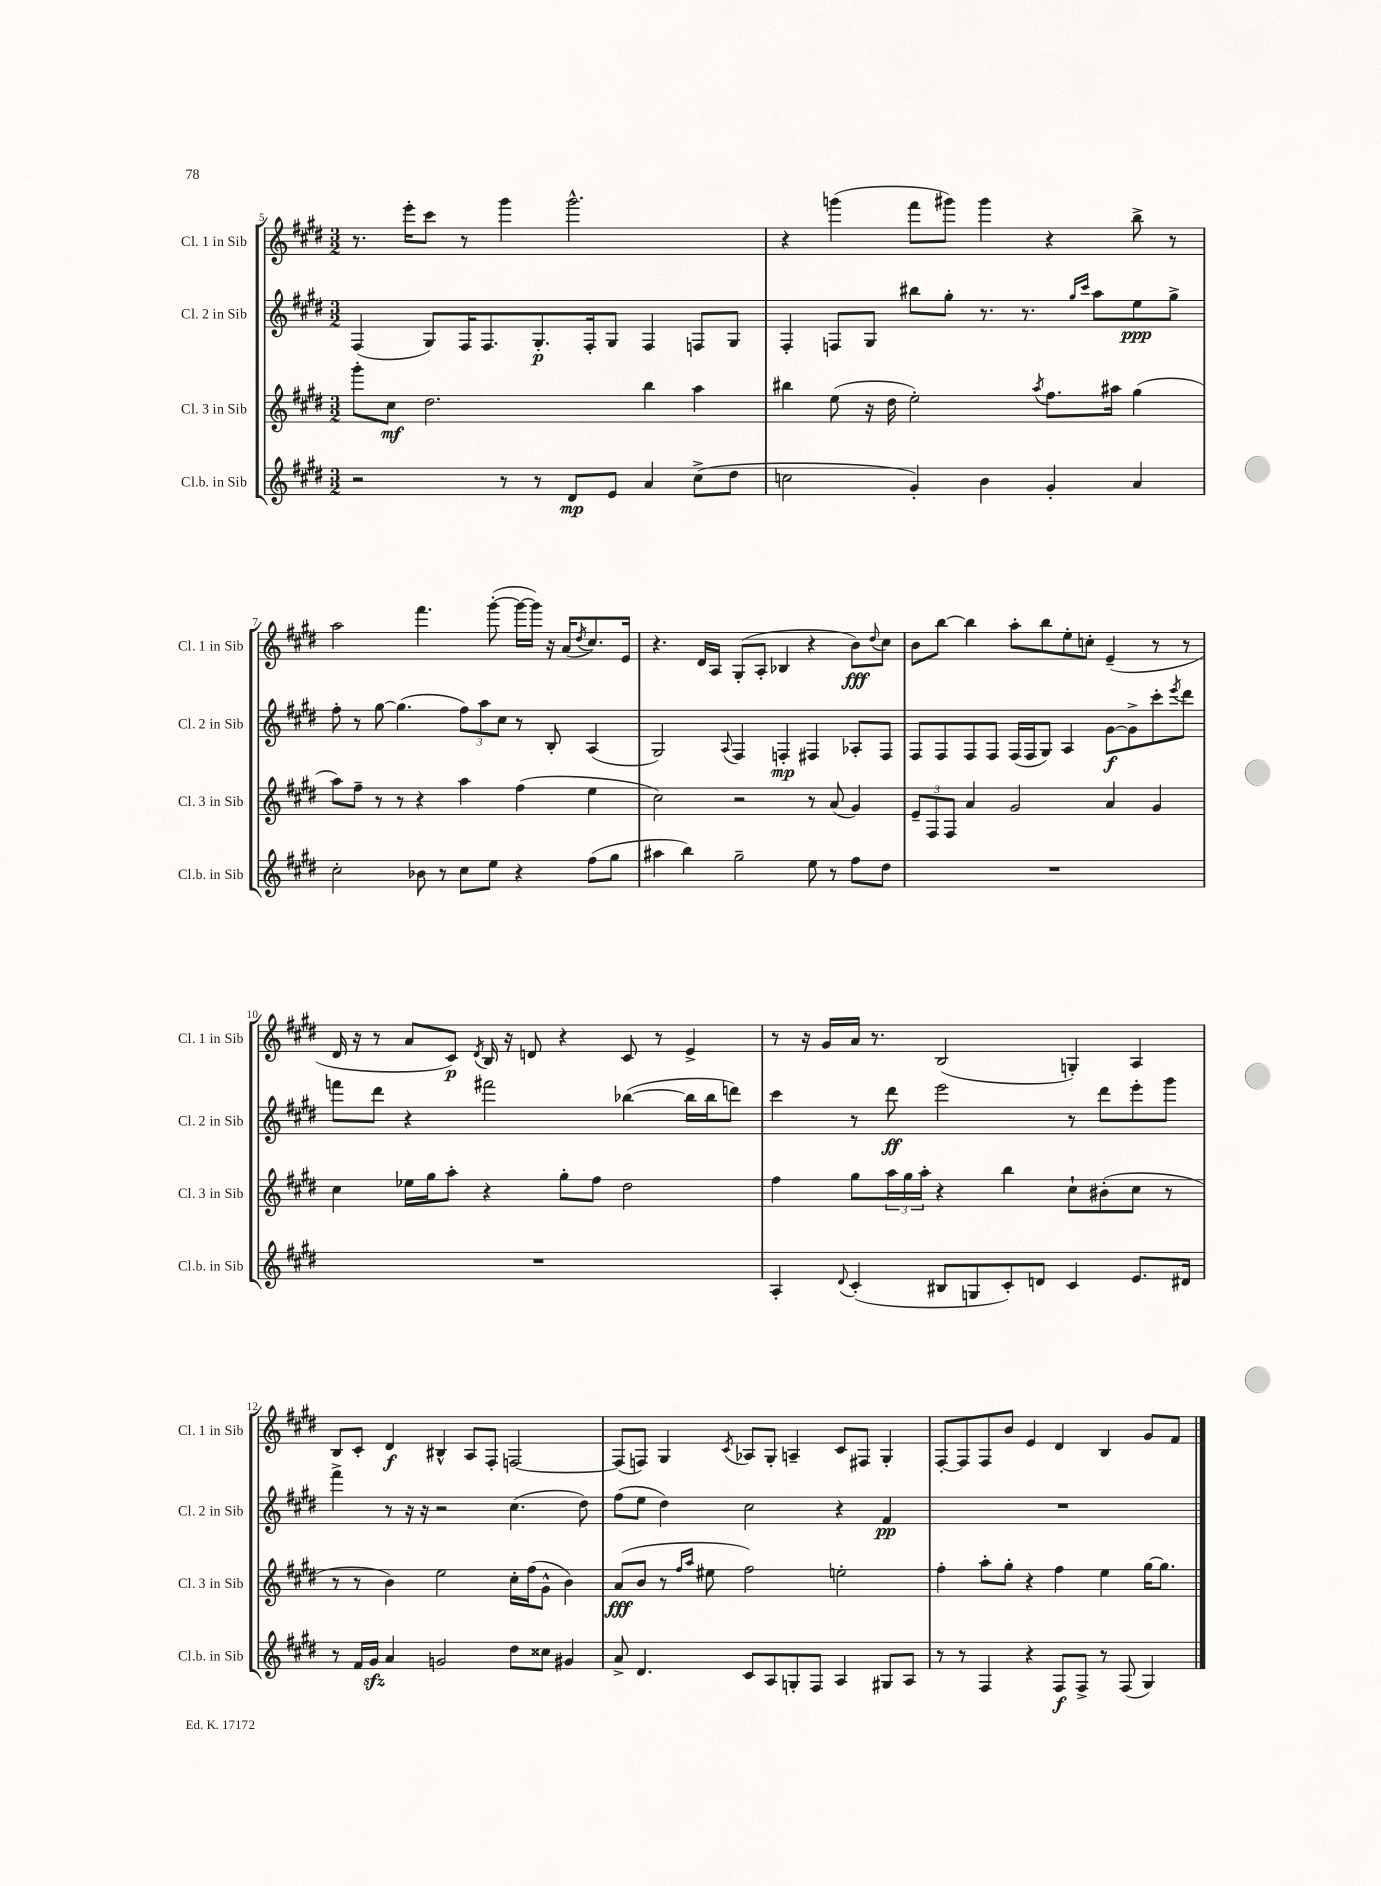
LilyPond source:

<<
\new StaffGroup <<
\new Staff = "s0" \with { instrumentName = "Cl. 1 in Sib" shortInstrumentName = "Cl. 1 in Sib" } {
    \clef treble \key e \major \numericTimeSignature \time 3/2
    r8. e'''16-. cis'''8 r8 gis'''4 gis'''2.-^ |
    r4 g'''4( fis'''8 gis'''8) gis'''4 r4 b''8-> r8 |
    a''2 fis'''4. gis'''8~-.( gis'''16~ gis'''16) r16 a'16( \acciaccatura { dis''8 } cis''8.) e'16 |
    r4. dis'16 a16 gis8-.( a8-. bes4 r4 b'8\fff) \appoggiatura { dis''8 } cis''8 |
    b'8 b''8~ b''4 a''8-. b''8 e''8-. c''8-. e'4--( r8 r8 |
    dis'16 r16 r8 a'8 cis'8\p) \acciaccatura { dis'8 } b16 r16 d'8 r4 cis'8 r8 e'4-> |
    r8 r16 gis'16 a'16 r8. b2( g4-.) a4 |
    b8 cis'8-. dis'4\f bis4-^ a8 fis8-. f2~ |
    f8( f8) gis4 \acciaccatura { cis'8 } aes8 gis8-. a4-- cis'8 fis8 gis4-. |
    fis8~-. fis8 fis8 b'8 e'4 dis'4 b4 gis'8 fis'8 \bar "|." |
}
\new Staff = "s1" \with { instrumentName = "Cl. 2 in Sib" shortInstrumentName = "Cl. 2 in Sib" } {
    \clef treble \key e \major \numericTimeSignature \time 3/2
    fis4( gis8) fis16 fis8. gis8.-.\p fis16-. gis8 fis4 f8 gis8 |
    fis4-. f8 gis8 bis''8 gis''8-. r8. r8. \grace { gis''16 cis'''16 } a''8 e''8\ppp gis''8-> |
    fis''8-. r8 gis''8~ gis''4.( \tuplet 3/2 { fis''8) a''8 cis''8 } r8 b8-. a4( |
    gis2) \appoggiatura { a8 } fis4 f4-.\mp fis4 aes8-. fis8 |
    fis8 fis8 fis8 fis8 fis16( fis16 gis8) a4 gis'8~\f gis'8-> cis'''8-. \acciaccatura { e'''8 } dis'''8 |
    f'''8 dis'''8 r4 fis'''2 bes''4~( bes''16 bes''16 d'''8) |
    cis'''4 r8 dis'''8\ff e'''2 r8 dis'''8 e'''8-. gis'''8 |
    fis'''4-> r8 r16 r16 r2 cis''4.( dis''8) |
    fis''8( e''8 dis''4) cis''2 r4 fis'4\pp |
    R1. \bar "|." |
}
\new Staff = "s2" \with { instrumentName = "Cl. 3 in Sib" shortInstrumentName = "Cl. 3 in Sib" } {
    \clef treble \key e \major \numericTimeSignature \time 3/2
    gis'''8-. cis''8\mf dis''2. b''4 a''4 |
    bis''4 e''8( r16 dis''16 e''2-.) \acciaccatura { a''8 } fis''8. ais''16 gis''4( |
    a''8) fis''8-- r8 r8 r4 a''4 fis''4( e''4 |
    cis''2) r2 r8 a'8( gis'4) |
    \tuplet 3/2 { e'8-- fis8 fis8 } a'4 gis'2 a'4 gis'4 |
    cis''4 ees''16 gis''16 a''8-. r4 gis''8-. fis''8 dis''2 |
    fis''4 gis''8 \tuplet 3/2 { a''16 gis''16 a''16-. } r4 b''4 cis''8-! bis'8-.( cis''8 r8 |
    r8 r8 b'4) e''2 cis''16-. fis''16( gis'8-^ b'4) |
    a'8\fff( b'8 r8 \grace { fis''16 a''16 } eis''8 fis''2) e''2-. |
    fis''4-. a''8-. gis''8-. r4 fis''4 e''4 gis''16~ gis''8. \bar "|." |
}
\new Staff = "s3" \with { instrumentName = "Cl.b. in Sib" shortInstrumentName = "Cl.b. in Sib" } {
    \clef treble \key e \major \numericTimeSignature \time 3/2
    r2 r8 r8 dis'8\mp e'8 a'4 cis''8->( dis''8 |
    c''2 gis'4-.) b'4 gis'4-. a'4 |
    cis''2-. bes'8 r8 cis''8 e''8 r4 fis''8( gis''8 |
    ais''4 b''4) gis''2-- e''8 r8 fis''8 dis''8 |
    R1. |
    R1. |
    a4-. \appoggiatura { dis'8 } cis'4-.( bis8 g8 cis'8-.) d'8 cis'4 e'8. dis'16 |
    r8 fis'16 gis'16\sfz a'4 g'2 dis''8 cisis''8 gis'4 |
    a'8-> dis'4. cis'8 a8 g8-. fis8 a4 gis8 a8 |
    r8 r8 fis4 r4 fis8\f fis8-> r8 fis8( gis4) \bar "|." |
}
>>
>>
\layout { \context { \Score currentBarNumber = #5 } }
